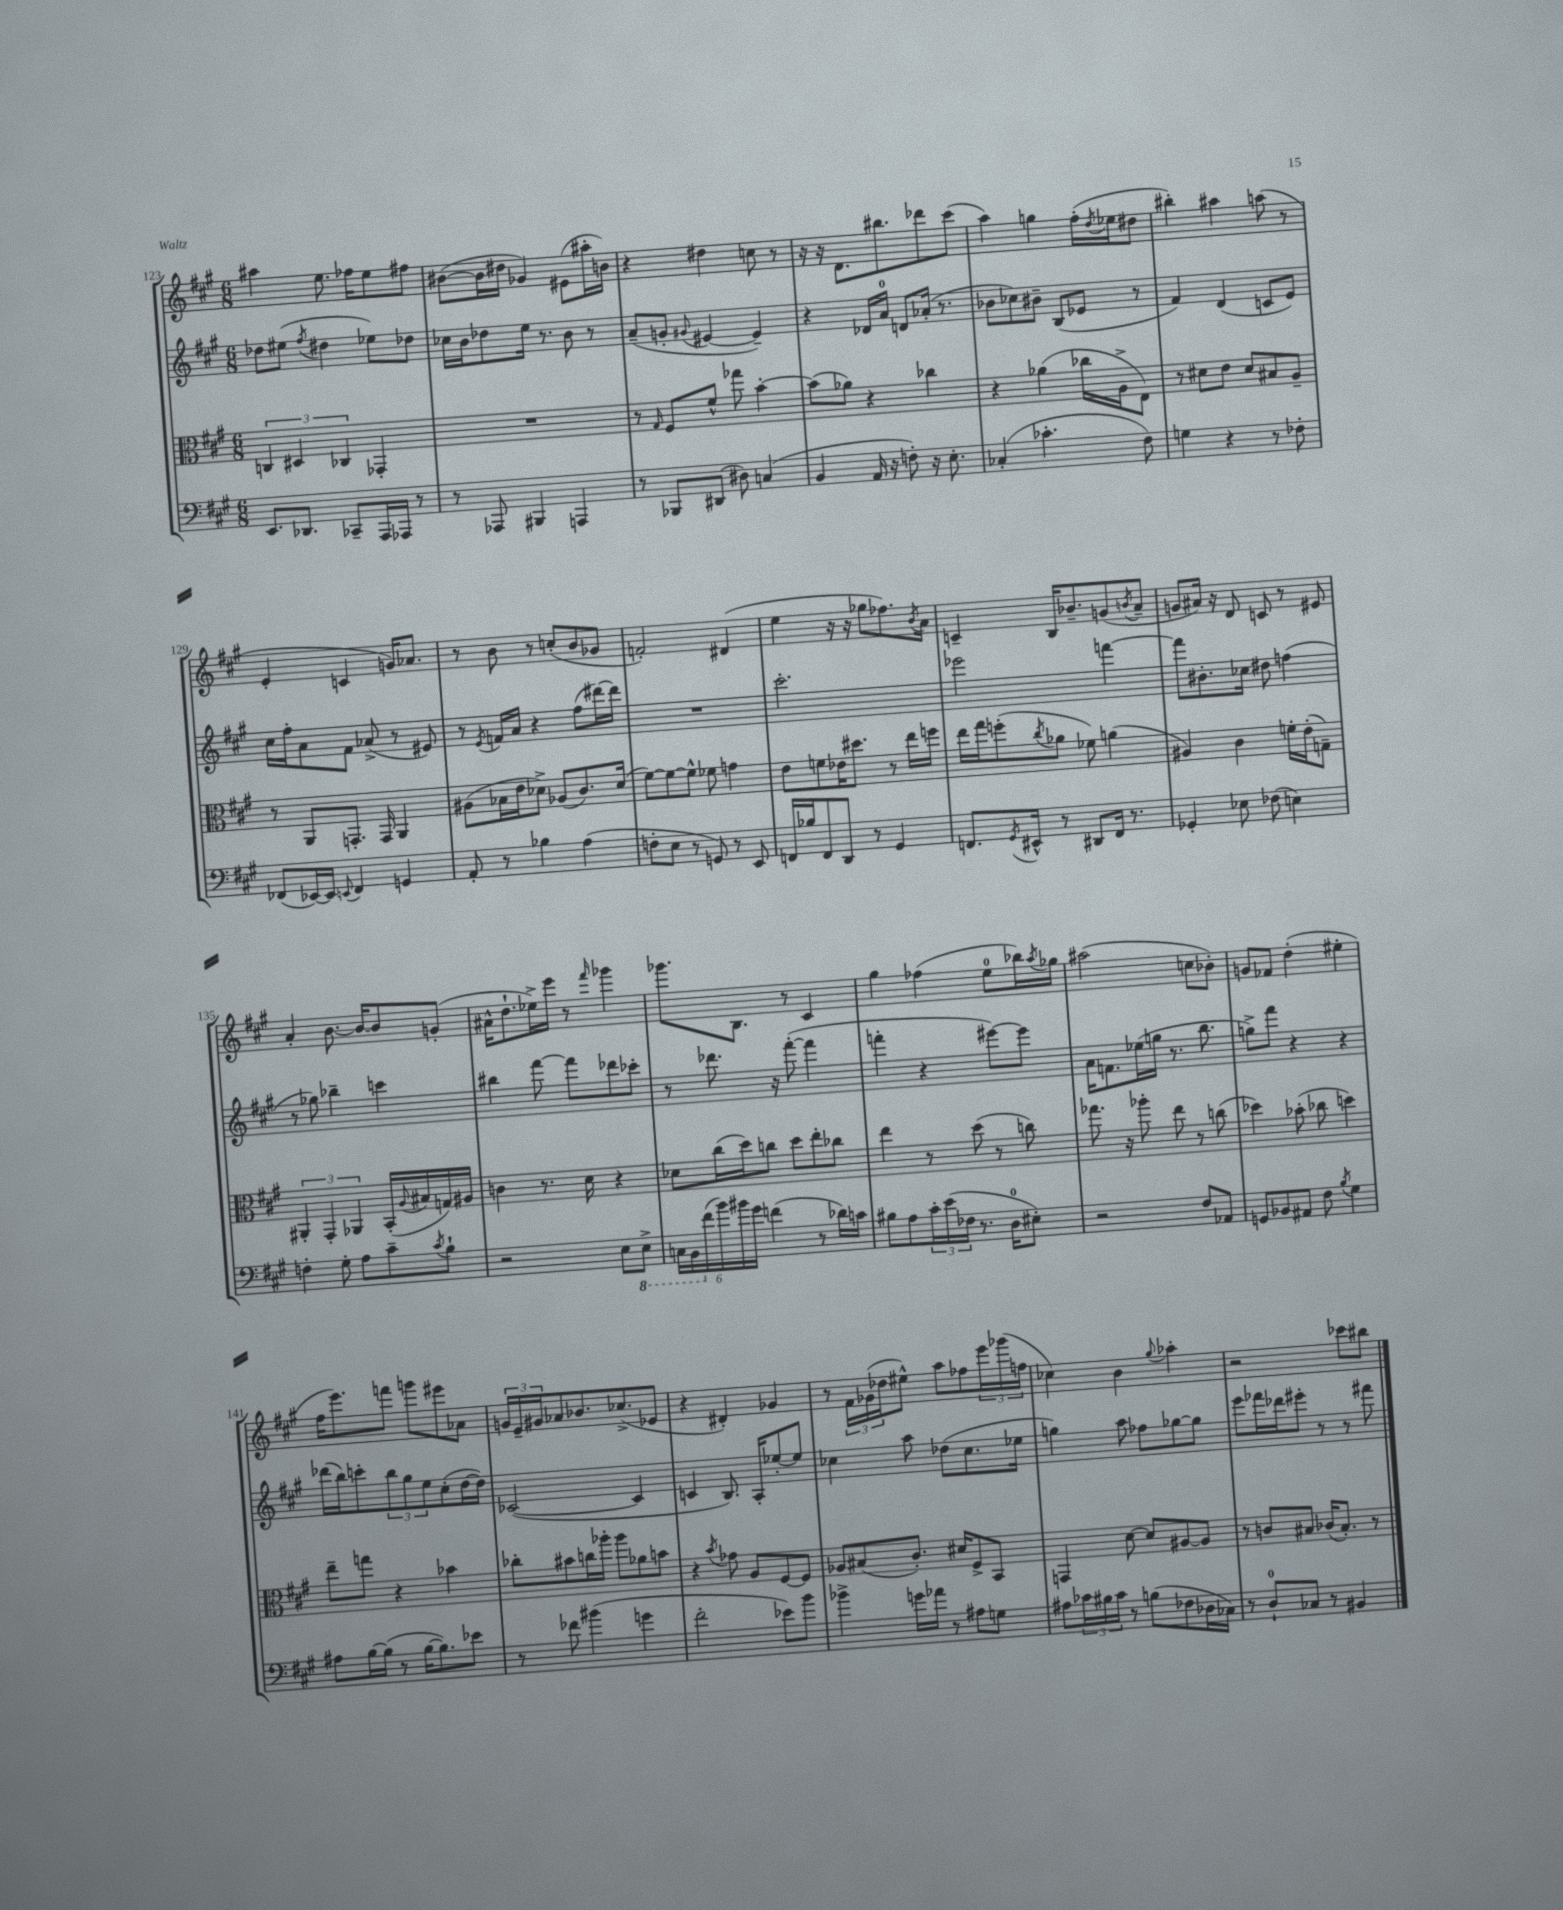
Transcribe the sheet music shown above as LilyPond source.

<<
\new StaffGroup <<
\new Staff = "s0" {
    \clef treble \key a \major \numericTimeSignature \time 6/8
    ais''4 e''8. fes''16 e''8 fis''8 |
    bis'8~( bis'16 dis''16 ges'4) eis'8( ais''16-. b'16) |
    r4 dis''4 c''8 r8 |
    r16 r16 d'8. bis''8. des'''8 cis'''8( |
    a''4) g''4 fis''16-.( \acciaccatura { d''8 } ees''16 dis''8 |
    bis''4-.) ais''4 a''8( r8 |
    e'4-. c'4 g'16) aes'8. |
    r8 b'8 r8 c''8-.( b'8 ges'8 |
    f'2-.) dis'4( |
    e''4 r16 r16 ges''8 fes''8.) \acciaccatura { b'8 } a'16 |
    c'4-- b16 bes'8.-- g'8( \acciaccatura { b'8 } a'8-- |
    g'8 ais'16) r16 d'8 c'8 r8 eis'8 |
    a'4-. b'8.~ b'16~ b'8 g'8-.( |
    ais'16-^ d''8.-! ees''16->) e'''16 r8 \grace { fis'''16 } ges'''4 |
    ges'''8. b8. r8 cis'4 |
    gis''4 fes''4( e''8-0 bes''16) \acciaccatura { a''8 } ges''16 |
    ais''2( c''8 bes'8-.) |
    g'8 fes'8 d''4-.( eis''4-. |
    fis''16 e'''8.) f'''8 g'''8 eis'''8 aes'8 |
    \tuplet 3/2 { g'16 e'16-- gis'16 } aes'8 bes'8. ces''8.->( ees'8 |
    r4 dis'4-.) ges'4 |
    r8 \tuplet 3/2 { fis'16 ges'16( des''16 } eis''8-^) a''8 fes''8 \tuplet 3/2 { e'''16 ges'''16( f''16 } |
    ces''4) b'4 \appoggiatura { gis''8 } aes''4-. |
    r2 ces'''8 bis''8 \bar "|." |
}
\new Staff = "s1" {
    \clef treble \key a \major \numericTimeSignature \time 6/8
    des''8 eis''8( \acciaccatura { fis''8 } dis''4 ees''8) des''8 |
    ces''16 b'16 des''8 e''16 r8. b'8 r8 |
    a'8--( g'8-. \appoggiatura { gis'8 } eis'4~ eis'4--) |
    r4 des'16 a'16-0 d'8 aes'16-.( r8. |
    bes'8 ces''8) bis'8-- b8( ees'8 r8 |
    fis'4) d'4( c'8 e'8) |
    cis''16 fis''16-. a'8 fis'8 aes'8->( r8 eis'8) |
    r8 \acciaccatura { e'8 } f'16 a'16 r4 fis''8( dis'''16~) dis'''16 |
    R2. |
    cis'''2.-. |
    ees'''2 f'''4~ |
    f'''8 bis'8.-. ces''16 dis''8 f''4( |
    r8 ges''8) bes''4-- c'''4 |
    bis''4 fis'''8~ fis'''8 des'''8 ces'''8-. |
    r8 des'''8. r16 fis'''8~-.( fis'''4 |
    f'''4-. r4 eis'''8~) eis'''8 |
    a'16 f'8. ees''16( g''16 r8. b''8. |
    g''8->) fis'''8 r4 r4 |
    des'''16( b''16) c'''8-. \tuplet 3/2 { b''8 gis''8 e''8 } cis''8-.( d''16~ d''16) |
    ces'2~( ces'4 |
    c'4 b8.) a16-. ees''8~-. ees''8 |
    ces''4 a''8 des''8( ces''8. ees''16 |
    g''4) a''8 fes''8 ges''8~ ges''8 |
    e'''8 fes'''16 des'''16 eis'''8-. r8 r8 fis'''8 \bar "|." |
}
\new Staff = "s2" {
    \clef alto \key a \major \numericTimeSignature \time 6/8
    \tuplet 3/2 { c4 dis4 ces4 } ges,4-. |
    R2. |
    r8 \grace { gis16 } fis8 fis'8-^ ges''8 b'4~-. |
    b'8( aes'8) r4 ces''4 |
    r4 aes'4( ces''16 a16-> e8) |
    r8 dis'8 e'8 dis'8 bis8 a8-- |
    r8 a,8 g,8.-. g,16 a,4 |
    ais8( bes16 e'16 des'8->) aes8( cis'8.) des'16( |
    fis'8~) fis'8~ fis'8-^ fes'8 g'4 |
    e'8 f'8 ees'16 dis''8. r8 e''16 f''16 |
    e''16 gis''16 f''8-.( \acciaccatura { cis''8 } aes'8 fes'8) a'4( |
    ais4) cis'4 f'16-. e'16-.( g8--) |
    \tuplet 3/2 { ais,4-. gis,4-. aes,4 } b,16-.( \appoggiatura { a8 } bis16 g16) ais16 |
    c'4 r8. d'16 r4 |
    des'8 cis''16( d''16) c''8 d''8 e''8-. ces''8 |
    e''4 r8 d''8( r8 c''8) |
    ges''8. r16 aes''8-. e''8 r8 c''8( |
    des''4) bes'8-.( ces''8 d''4) |
    e''8-- g''8 r4 bes'4 |
    ces''8-. bis'8 c''16 aes''16-. aes''8 aes'8 b'8 |
    r4 \acciaccatura { b'8 } ges'8 a8 fis8~ fis8 |
    aes8 bis8( cis'8.-.) dis'16 fis8-> b,8 |
    g,4 d'8~ d'8 ais8~ ais8 |
    r8 c'8 bis8 ces'16( bis8.-.) r8 \bar "|." |
}
\new Staff = "s3" {
    \clef bass \key a \major \numericTimeSignature \time 6/8
    e,8. des,8. ces,8-- a,,16 aes,,16 r8 |
    r8 aes,,8 bis,,4 a,,4 |
    r8 bes,,8 dis,8( dis8) c4( |
    b,4 a,16 r16 f8-.) r16 e8.-. |
    ces4-.( ces'4.-. fis8) |
    g4 r4 r8 fes8-. |
    fes,8( ees,16~) ees,16 \appoggiatura { e,8 } fes,4 g,4 |
    a,8-. r8 bes4 a4( |
    f8-. e8 r8 g,8) r8 e,8 |
    f,16 bes16 f,8 d,8 r8 gis,4 |
    f,8. \acciaccatura { gis,8 } eis,16-^ r8 dis,8 f,16 r8. |
    ges,4-. ees8 fes8( e4) |
    f4-. gis8-. a8 cis'8-- \acciaccatura { cis'8 } b8-! |
    r2 e8 \ottava #-1 e,8-> |
    \tuplet 6/4 { c,16 b,,16 \ottava #0 fis'16( b'16) bis'16 gis'16 } f'4( r8 des'16) c'16 |
    bis8 a8 \tuplet 3/2 { cis'16-. e'16( fes16 } r8. d16-0 eis8-.) |
    r2 fis8 aes,8 |
    g,8 bes,8 ais,8 fis8 \acciaccatura { b8 } gis4 |
    ais8 b16~ b16( r8 b16~ b8.) ees'8 |
    r8 fes'8 bis'4( g'4 |
    fis'2-. ees'8) b'8 |
    bes'4-> g'16 aes'16 r8 ais8 g8 |
    ais8 \tuplet 3/2 { ces'16 bis16 ces'16 } r8 b8( fes8 des16 ces16) |
    r8 d8-0-! ces8 r8 bis,4 \bar "|." |
}
>>
>>
\layout { \context { \Score currentBarNumber = #123 } }
